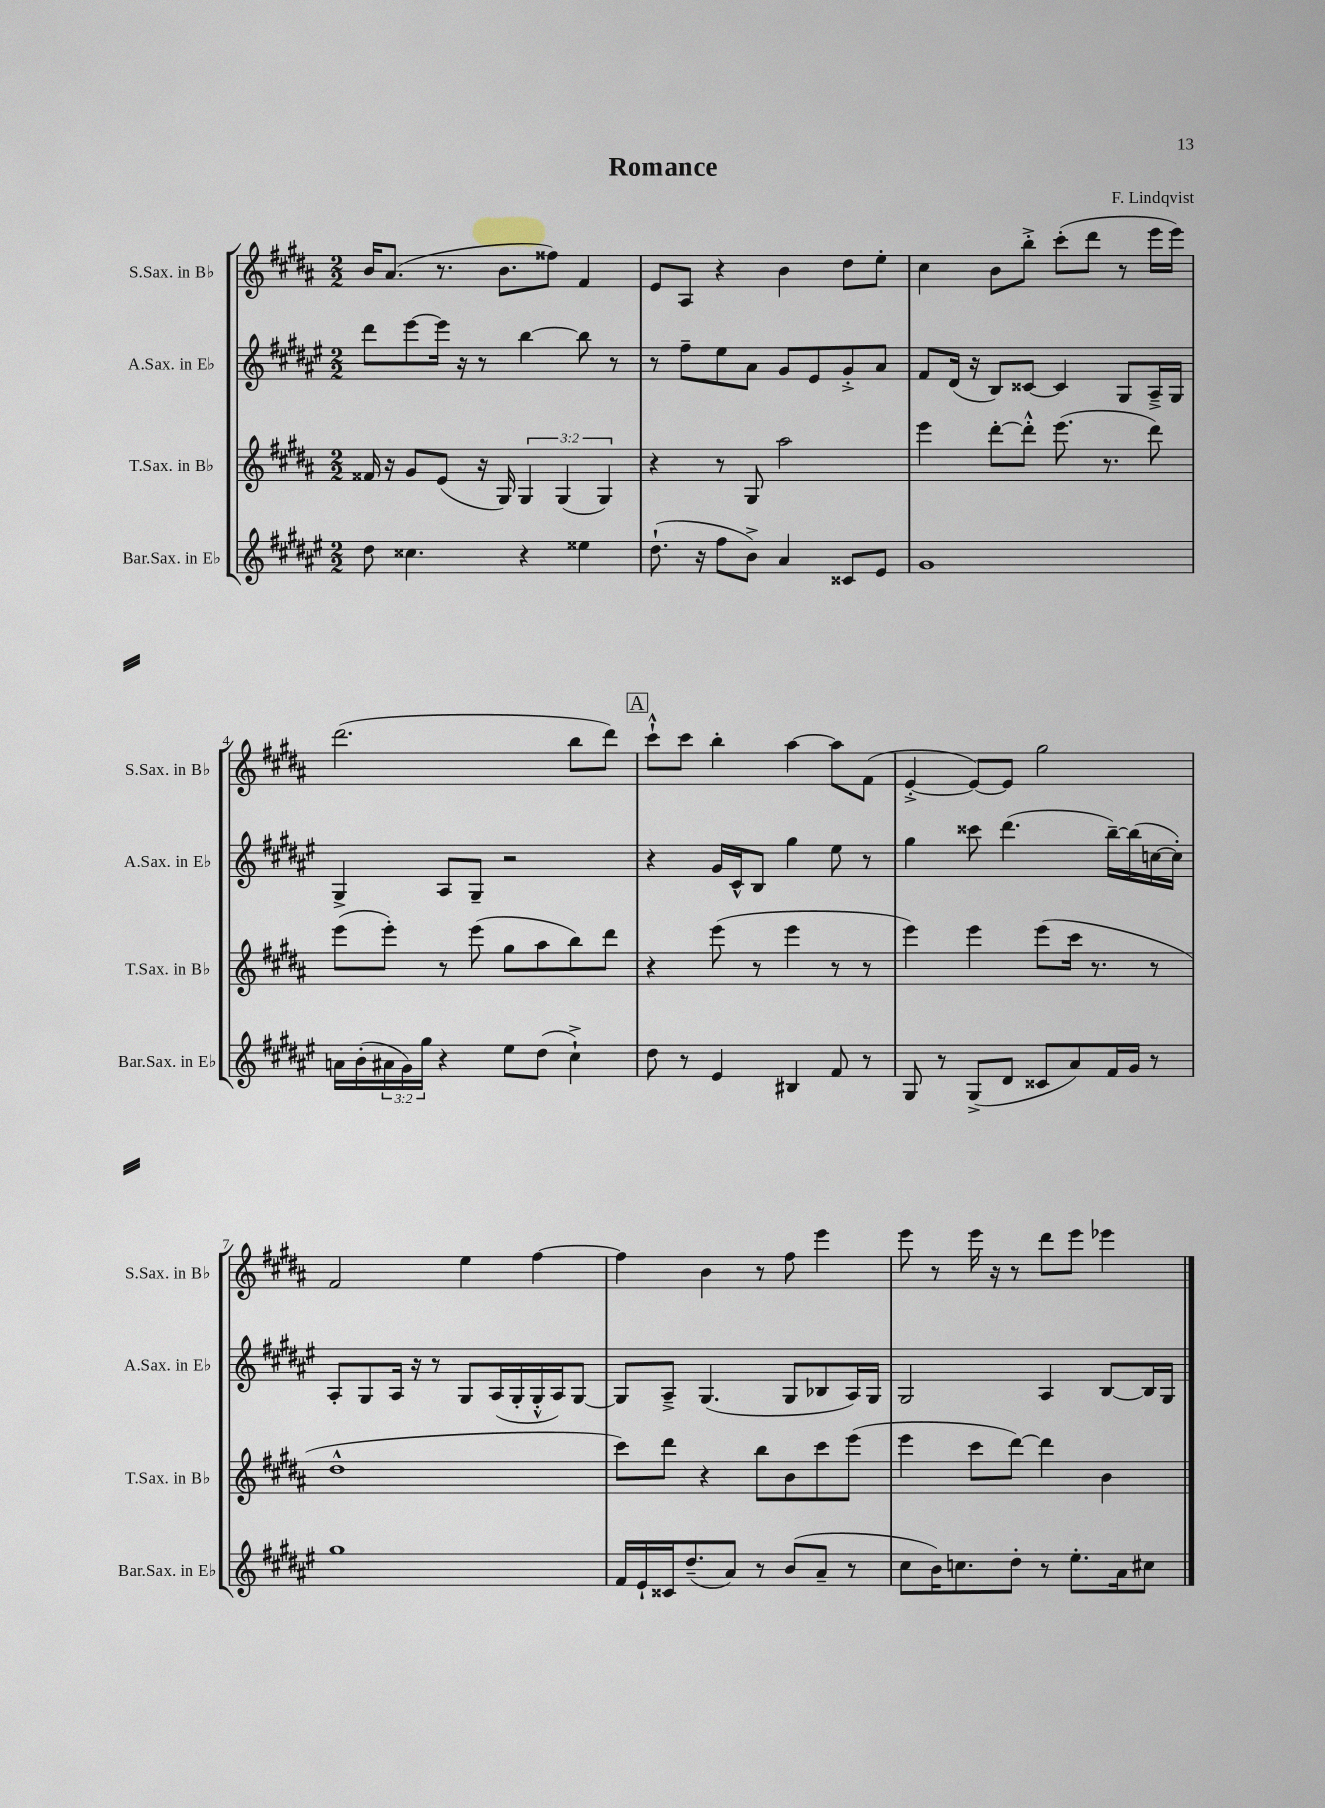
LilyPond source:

\header { title = "Romance" composer = "F. Lindqvist" }
<<
\new StaffGroup <<
\new Staff = "s0" \with { instrumentName = "S.Sax. in Bb" shortInstrumentName = "S.Sax. in Bb" } {
    \clef treble \key b \major \numericTimeSignature \time 2/2
    b'16 ais'8.( r8. b'8. fisis''8) fis'4 |
    e'8 ais8 r4 b'4 dis''8 e''8-. |
    cis''4 b'8 b''8-.-> cis'''8-.( dis'''8 r8 e'''16 e'''16) |
    dis'''2.( b''8 dis'''8) |
    \mark \markup { \box "A" } cis'''8-!-^ cis'''8 b''4-. ais''4~ ais''8 fis'8( |
    e'4~-.-> e'8~) e'8 gis''2 |
    fis'2 e''4 fis''4~ |
    fis''4 b'4 r8 fis''8 e'''4 |
    e'''8 r8 e'''16 r16 r8 dis'''8 e'''8 ees'''4 \bar "|." |
}
\new Staff = "s1" \with { instrumentName = "A.Sax. in Eb" shortInstrumentName = "A.Sax. in Eb" } {
    \clef treble \key fis \major \numericTimeSignature \time 2/2
    dis'''8 eis'''8~ eis'''16 r16 r8 b''4~ b''8 r8 |
    r8 fis''8-- eis''8 ais'8 gis'8 eis'8 gis'8-.-> ais'8 |
    fis'8 dis'16( r16 b8) cisis'8~ cisis'4 gis8 ais16---> gis16 |
    gis4-> ais8 gis8-- r2 |
    \mark \markup { \box "A" } r4 gis'16 cis'16-^ b8 gis''4 eis''8 r8 |
    gis''4 cisis'''8 dis'''4.( b''16~--) b''16( c''16~ c''16-.) |
    ais8-. gis8 ais16 r16 r8 gis8 ais16( gis16-. gis16-.-^ ais16) gis8~ |
    gis8 ais8---> gis4.( gis8 bes8 ais16) gis16 |
    gis2 ais4 b8~ b16 gis16 \bar "|." |
}
\new Staff = "s2" \with { instrumentName = "T.Sax. in Bb" shortInstrumentName = "T.Sax. in Bb" } {
    \clef treble \key b \major \numericTimeSignature \time 2/2 \override Staff.TupletNumber.text = #tuplet-number::calc-fraction-text
    fisis'16 r16 gis'8 e'8( r16 gis16) \tuplet 3/2 { gis4 gis4( gis4) } |
    r4 r8 gis8 ais''2 |
    e'''4 dis'''8~-. dis'''8-.-^ e'''8.( r8. dis'''8) |
    e'''8( e'''8-.) r8 e'''8( gis''8 ais''8 b''8) dis'''8 |
    \mark \markup { \box "A" } r4 e'''8( r8 e'''4 r8 r8 |
    e'''4) e'''4 e'''8( cis'''16 r8. r8 |
    dis''1-^ |
    cis'''8) dis'''8 r4 b''8 b'8 cis'''8 e'''8( |
    e'''4 cis'''8 dis'''8~) dis'''4 b'4 \bar "|." |
}
\new Staff = "s3" \with { instrumentName = "Bar.Sax. in Eb" shortInstrumentName = "Bar.Sax. in Eb" } {
    \clef treble \key fis \major \numericTimeSignature \time 2/2 \override Staff.TupletNumber.text = #tuplet-number::calc-fraction-text
    dis''8 cisis''4. r4 eisis''4 |
    dis''8.-!( r16 fis''8 b'8->) ais'4 cisis'8 eis'8 |
    gis'1 |
    a'16 b'16-.( \tuplet 3/2 { ais'16 gis'16) gis''16 } r4 eis''8 dis''8( cis''4-!->) |
    \mark \markup { \box "A" } dis''8 r8 eis'4 bis4 fis'8 r8 |
    gis8 r8 gis8->( dis'8 cisis'8 ais'8) fis'16 gis'16 r8 |
    gis''1 |
    fis'16 eis'16-! cisis'16 dis''8.--( ais'8) r8 b'8( ais'8-- r8 |
    cis''8 b'16) c''8. dis''8-. r8 eis''8.-. ais'16 cis''8 \bar "|." |
}
>>
>>
